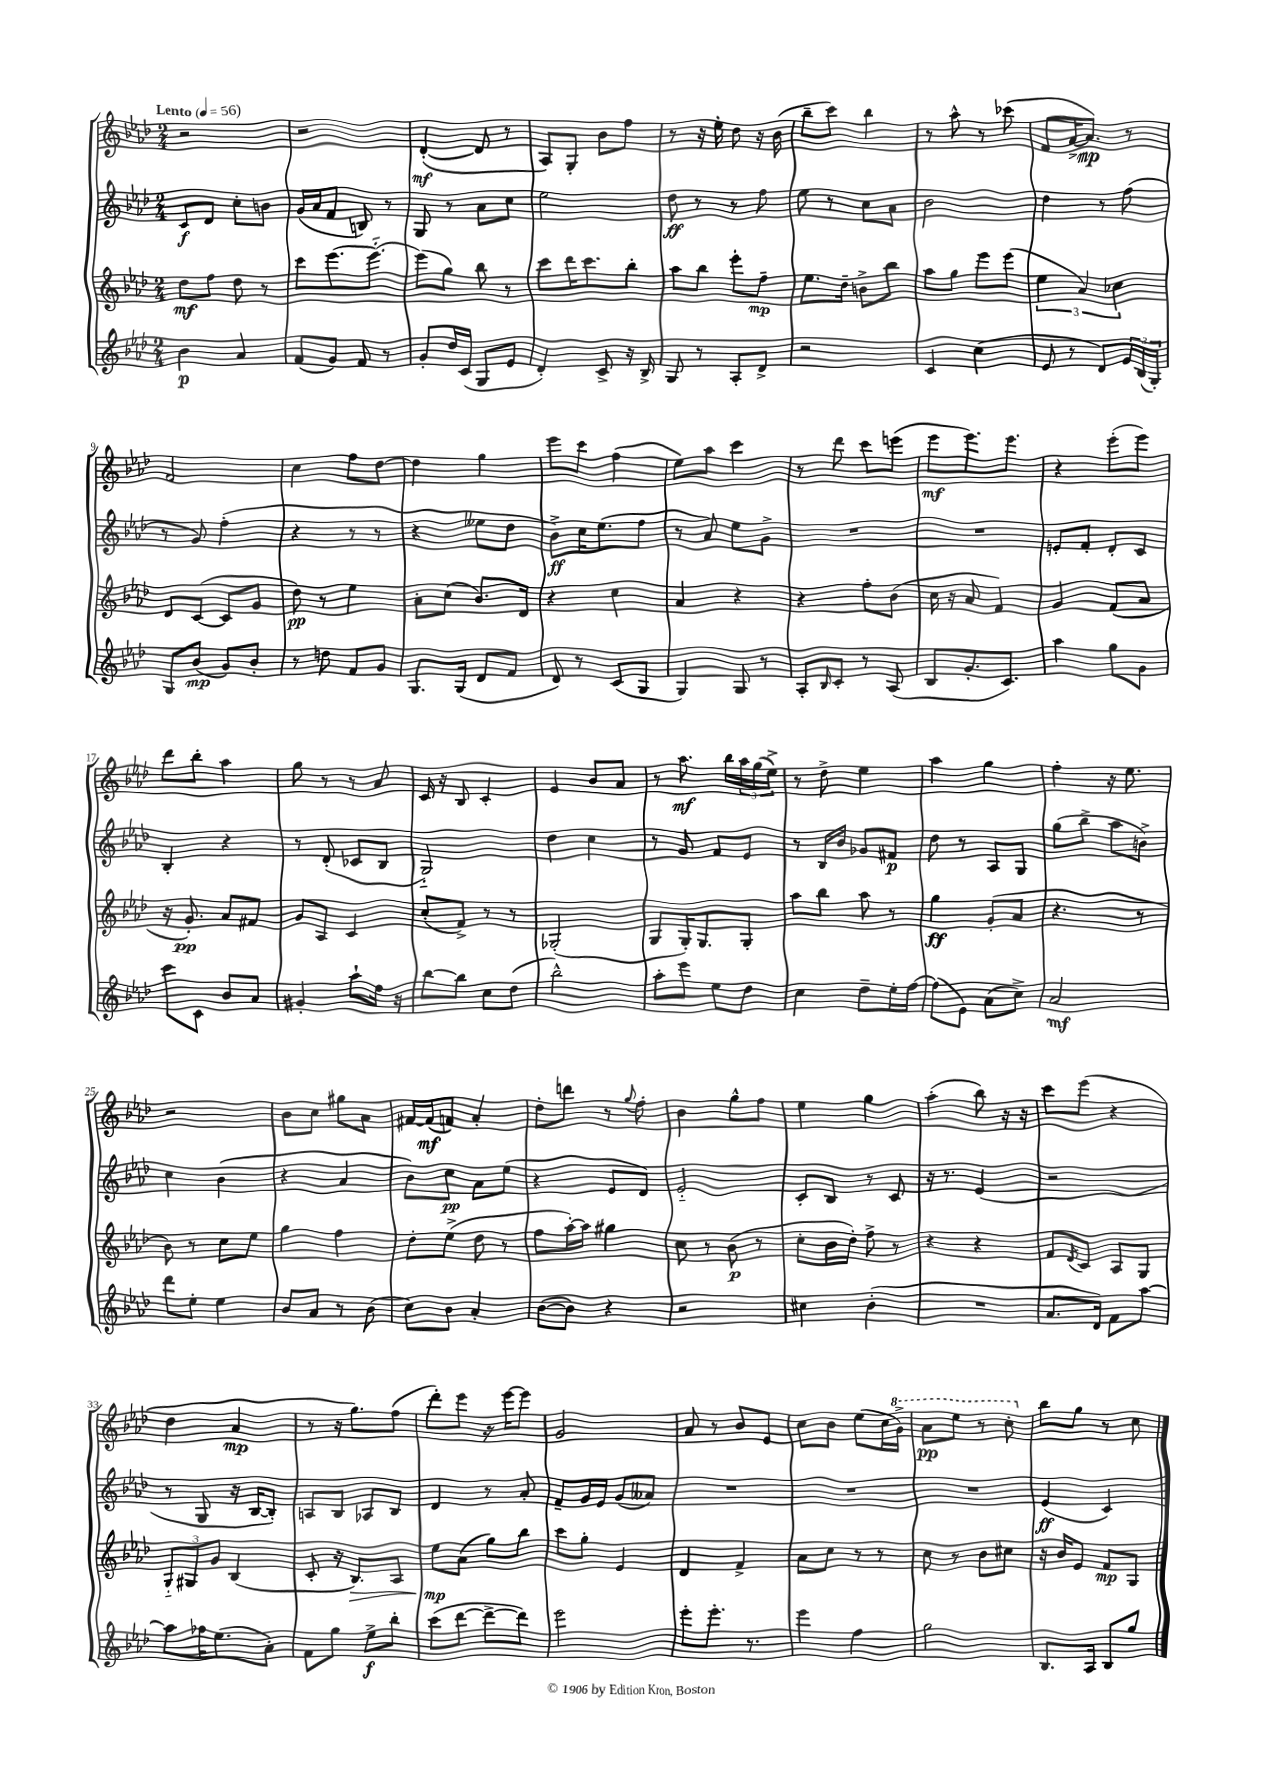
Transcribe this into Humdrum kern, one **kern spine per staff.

**kern	**kern	**kern	**kern
*staff4	*staff3	*staff2	*staff1
*clefG2	*clefG2	*clefG2	*clefG2
*k[b-e-a-d-]	*k[b-e-a-d-]	*k[b-e-a-d-]	*k[b-e-a-d-]
*M2/4	*M2/4	*M2/4	*M2/4
*MM56	*MM56	*MM56	*MM56
4b-	8dd-	8c	2r
.	8ff	8d-	.
4a-	8dd-	8cc'	.
.	8r	8b	.
=	=	=	=
(8f	8ccc	(16g	2r
.	.	16a-	.
8g)	(8.eee-	8f	.
8f	.	8B)	.
.	[8.eee-'~)	.	.
8r	.	8r	.
=	=	=	=
8g'	(8eee-]	8G	([4d-'
16dd-	8gg)	8r	.
(16c	.	.	.
8G	8bb-	8a-	8d-]
8e-	8r	8cc	8r
=	=	=	=
4d-')	8ccc	2ee-	8A-)
.	16ddd-	.	8G'
.	8.ccc	.	.
8c^	.	.	8b-
16r	8bb-'	.	8ff
16B-^	.	.	.
=	=	=	=
8G	8aa-	8dd-	8r
8r	8bb-	8r	16r
.	.	.	16ee-'
8A-'	8eee-'	8r	8dd-
8d-^	8ff~	8ff	16r
.	.	.	(16b-
=	=	=	=
2r	8.ee-	8ee-	8bb-~
.	.	8r	8ccc)
.	16dd-~	.	.
.	8b^	8cc	4bb-
.	8bb-	8a-	.
=	=	=	=
4c	8aa-	2b-	8r
.	8gg	.	8aa-^^
(4cc	8eee-	.	8r
.	(8eee-	.	(8ccc-
=	=	=	=
8e-	6ee-	4dd-	8f
8r	.	.	[16a-^
.	6a-)	.	.
.	.	.	8.a-])
8d-)	.	8r	.
.	6cc-	.	.
24e-	.	(8ff	8r
(24B-	.	.	.
24G')	.	.	.
=	=	=	=
8G	8d-	8r	2f
(8b-	([8c	8g)	.
8g)	8c]	(4ff'	.
8b-'	8g	.	.
=	=	=	=
8r	8dd-)	4r	4cc
8dd	8r	.	.
8f	4ee-	8r	8ff
8g	.	8r	[8dd-
=	=	=	=
8.G	8a-'	4r	4dd-]
.	(8cc	.	.
(16G	.	.	.
8d-	8.b-)	8ee--	4gg
8f	.	8dd-	.
.	16d-	.	.
=	=	=	=
8d-)	4r	8b-^)	8eee-
8r	.	16cc	8ccc
.	.	(8.ee-	.
(8c	4cc	.	(4ff
8G	.	8ff	.
=	=	=	=
4G)	4a-	8r	8ee-)
.	.	8a-)	8aa-
8G	4r	8ee-	4ccc
8r	.	8g^	.
=	=	=	=
8A-'	4r	2r	8r
16qqB-	.	.	.
8c'	.	.	8ddd-
8r	8ff'	.	8ccc
(8A-	(8b-	.	(8eee
=	=	=	=
8B-	16cc	2r	8eee-
.	16r	.	.
8.g'	8a-	.	8.eee-)
.	4f)	.	.
8.c)	.	.	8.eee-
=	=	=	=
4aa-	4g	8e'	4r
.	.	8f'	.
8gg	(8f	8d-'	(8eee-'
8g	8a-	8c	8eee-)
=	=	=	=
8ccc	16r	4B-'	8ddd-
.	8.g')	.	.
8c	.	.	8bb-'
8b-	8a-	4r	4aa-
8a-	8f#	.	.
=	=	=	=
4g#'	8g	8r	8gg
.	8A-	(8d-'	8r
8aa-`	4c	8c-	8r
16ff	.	8B-	8a-
16r	.	.	.
=	=	=	=
[8bb-	(8cc'	2G'~)	16c
.	.	.	16r
8bb-]	8f^)	.	8B-
8cc	8r	.	4c'
(8dd-	8r	.	.
=	=	=	=
2bb-^^)	(2G-'	4dd-	4e-
.	.	4cc	8b-
.	.	.	8a-
=	=	=	=
8aa-'	8G	8r	8r
8eee-	16G')	8g	8.aa-
.	8.G	.	.
8ee-	.	8f	.
.	.	.	16bb-
8dd-	8G'	8e-	24aa-
.	.	.	(24gg
.	.	.	24ee-^)
=	=	=	=
4cc	8aa-	8r	8r
.	8bb-	16B-	8dd-^
.	.	16b-	.
8dd-~	8aa-	8g-	4ee-
16ee-'	8r	8f#	.
[16ff	.	.	.
=	=	=	=
(8ff]	4gg	8dd-	4aa-
8e-)	.	8r	.
(8a-	(8g'	8A-	4gg
8cc^)	8a-	8G	.
=	=	=	=
2a-	4.r	(8gg	4ff'
.	.	8bb-^	.
.	.	8aa-	16r
.	.	.	8.ee-
.	8r	8b^)	.
=	=	=	=
8ddd-	8b-)	4cc	2r
8ee-'	8r	.	.
4ee-	8cc	(4b-	.
.	8ee-	.	.
=	=	=	=
8b-	4gg	4r	8b-
8a-	.	.	8cc
8r	4ff	4a-	8gg#
(8b-	.	.	8a-
=	=	=	=
8cc)	8dd-'	8b-)	[16f#
.	.	.	(16f#]
8b-	(8ee-^	8cc	8f)
4a-'	8dd-	8a-	4a-'
.	8r	(8ee-	.
=	=	=	=
([8b-	8ff	4r	8dd-'
8b-])	[16aa-')	.	8ddd
.	16aa-]	.	.
4r	4gg#	8e-	8r
.	.	.	8qqgg
.	.	8d-)	8ff'
=	=	=	=
2r	8cc	2e-'~	4b-
.	8r	.	.
.	(8b-	.	8gg^^
.	8r	.	8ff
=	=	=	=
4cc#	8cc'	8c'	4ee-
.	16b-	8B-	.
.	16dd-')	.	.
(4b-'	8ff^	8r	4gg
.	8r	8c	.
=	=	=	=
2r	4r	16r	(4aa-'
.	.	8.r	.
.	4r	(4e-	8bb-)
.	.	.	16r
.	.	.	16r
=	=	=	=
8.a-	8f	2r	8ccc
.	8qd-	.	.
.	8c	.	(8eee-
16d-)	.	.	.
8f	8A-	.	4r
[8aa-	8G	.	.
=	=	=	=
8aa-]	12G'~	8r	4dd-
.	12G#	.	.
16ff-	.	8G	.
.	12g	.	.
(8.ee-	.	.	.
.	(4B-	16r	4a-
.	.	[16B-	.
8a-')	.	8B-'])	.
=	=	=	=
8f	8c'	8A	8r
8gg	16r	8B-	16r
.	8.B-)	.	8.gg)
8ee-^	.	8A-	.
8bb-'	8A-	8B-	(8ff
=	=	=	=
(8ccc	8ee-	4d-	8ddd-')
[8ddd-	(8a-	.	8eee-
8ddd-^_	8gg)	8r	16r
.	.	.	[16eee-
8ddd-])	8bb-	8a-'	8eee-]
=	=	=	=
2eee-	8ccc	8f~	2g
.	8gg'	16g	.
.	.	16e-	.
.	4e-	(8g	.
.	.	8a--)	.
=	=	=	=
8eee-'	4d-	2r	8a-
8.eee-'	.	.	8r
.	4f^	.	8b-
8.r	.	.	.
.	.	.	8e-
=	=	=	=
4eee-	8a-	2r	8cc
.	8cc	.	8b-
4ff	8r	.	(8ee-
.	8r	.	16cc
.	.	.	16gg^)
=	=	=	=
2gg	8cc	2r	8aa-
.	8r	.	8eee-
.	8b-	.	8r
.	8cc#	.	8ccc'
=	=	=	=
8.B-	16r	(4e-	8bb-
.	16b-	.	.
.	8e-	.	8gg
16A-	.	.	.
8B-	8f	4c)	8r
8gg	8G	.	8cc
==	==	==	==
*-	*-	*-	*-
